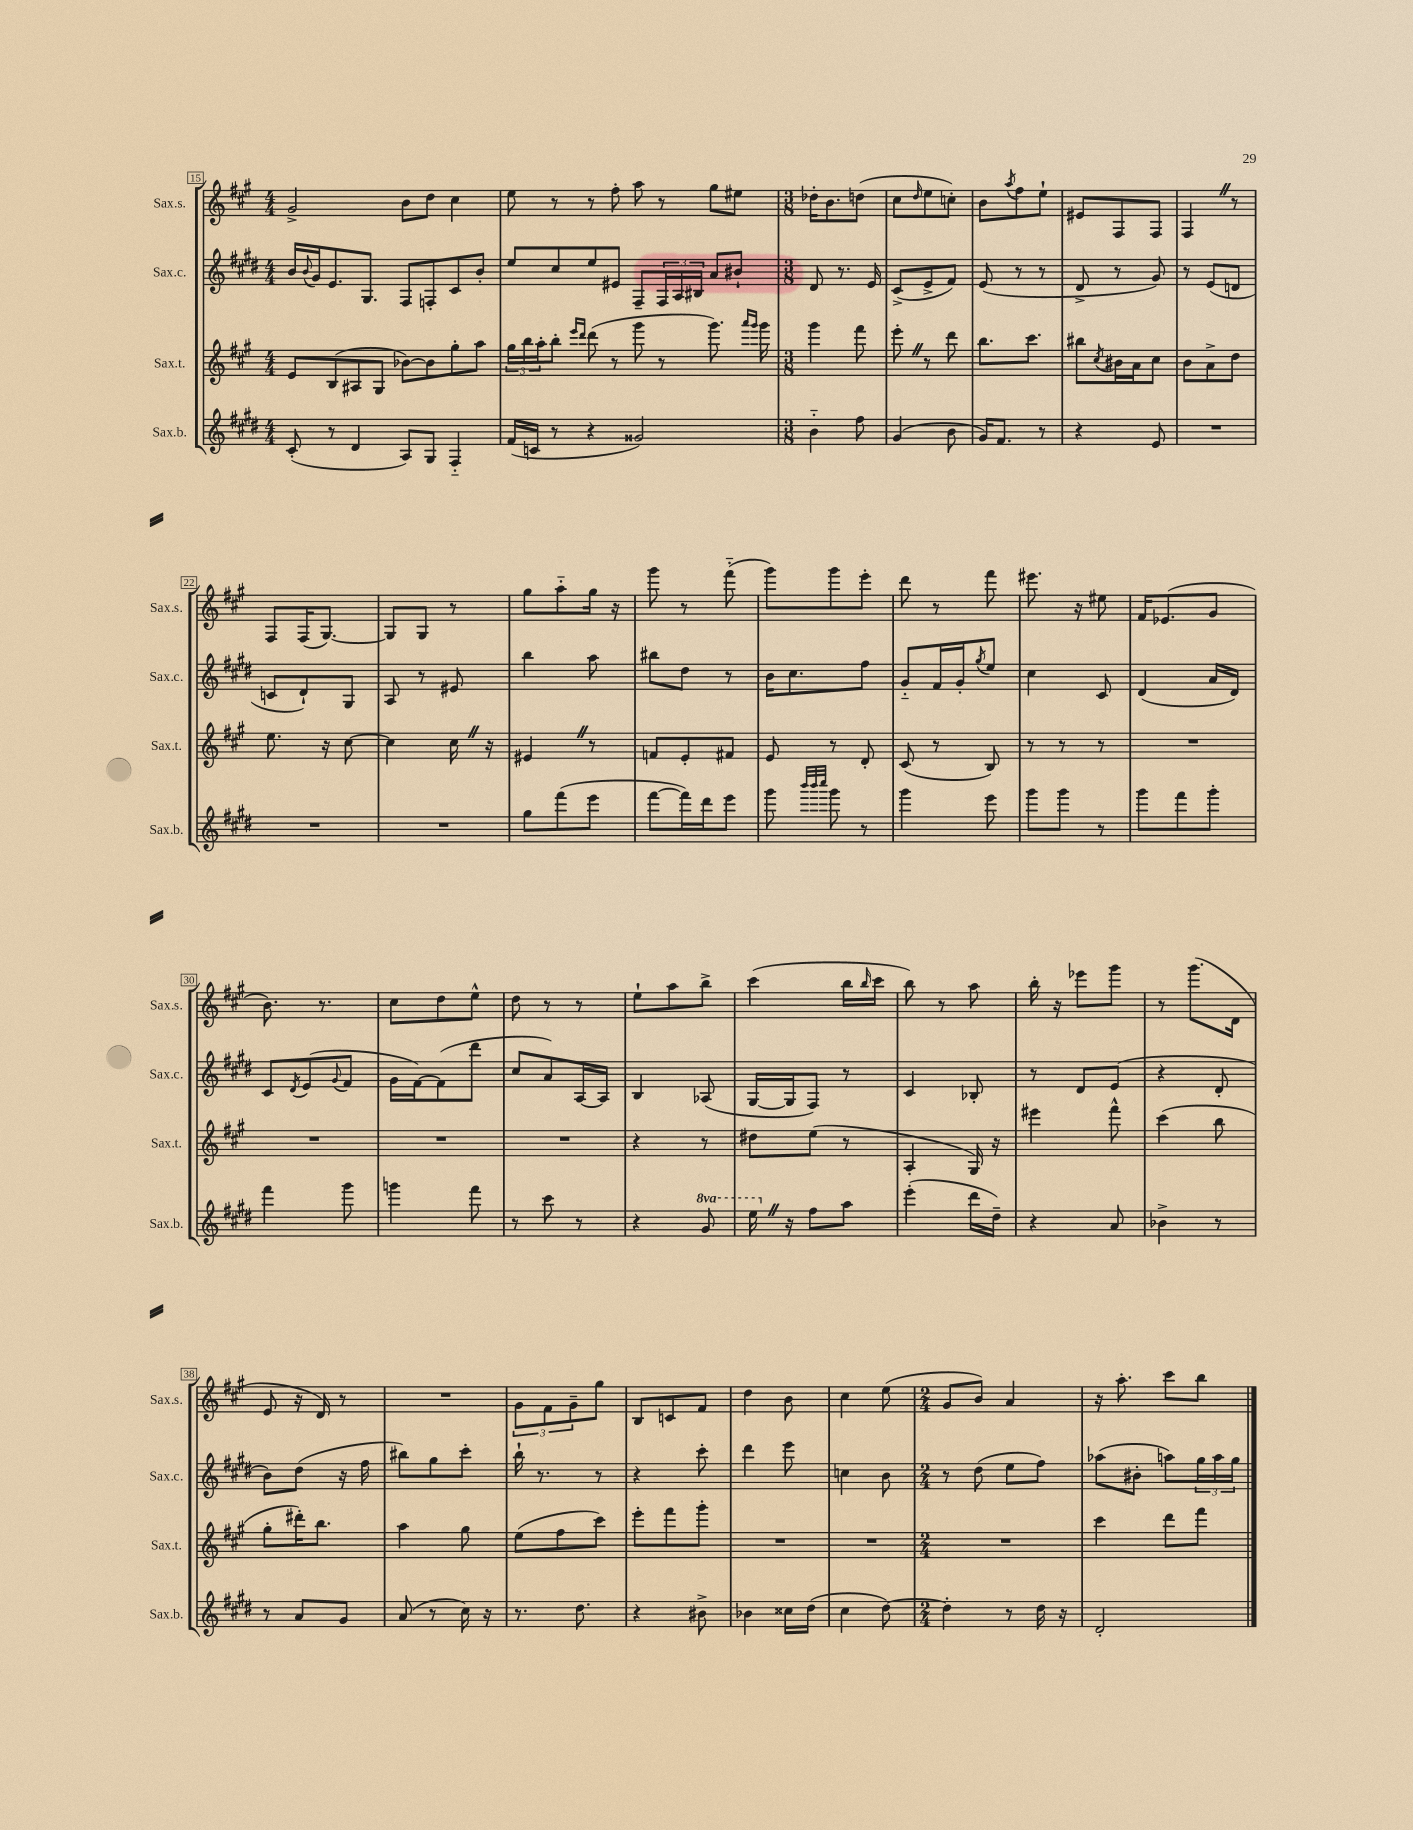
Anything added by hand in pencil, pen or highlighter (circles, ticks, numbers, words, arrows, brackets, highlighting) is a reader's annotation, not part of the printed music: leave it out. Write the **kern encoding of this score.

**kern	**kern	**kern	**kern
*part4	*part3	*part2	*part1
*staff4	*staff3	*staff2	*staff1
*I"Sax.b.	*I"Sax.t.	*I"Sax.c.	*I"Sax.s.
*I'Sax.b.	*I'Sax.t.	*I'Sax.c.	*I'Sax.s.
*clefG2	*clefG2	*clefG2	*clefG2
*k[f#c#g#d#]	*k[f#c#g#]	*k[f#c#g#d#]	*k[f#c#g#]
*M4/4	*M4/4	*M4/4	*M4/4
=15	=15	=15	=15
(8c#'/	8e/L	16b/LL	2g#^/
.	.	8qqb/	.
.	.	16g#/J	.
8r	(8B/	8.e/	.
4d#/	8A#X/	.	.
.	.	8.G#/J	.
.	8G#/J	.	.
8A/L)	[8b-X\L)	8F#/L	8b\L
8G#/J	8b-\]	8Fn'/	8dd\J
4F#/	8gg#'\	8c#/	4cc#\
.	8aa\J	8b'/J	.
=16	=16	=16	=16
(16f#/LL	24gg#\LL	8ee/L	8ee\
.	24bb\	.	.
16cn/JJ	.	.	.
.	24aa'\J	.	.
8r	8bb'\J	8cc#/	8r
.	16qqeee/LL	.	.
.	16qqddd/JJ	.	.
4r	(8ddd\	8ee/	8r
.	8r	8e#X/J	8ff#'\
2g##X/)	8ggg#\	8F#~/L	8aa\
.	8r	24F#/L	8r
.	.	24A/	.
.	.	24B#X/JJ	.
.	8.ggg#\)	8a/L	8gg#\L
.	.	8b#X`/J	8ee#X\J
.	16qqaaa/LL	.	.
.	16qqggg#/JJ	.	.
.	16ggg#\	.	.
=17	=17	=17	=17
*M3/8	*M3/8	*M3/8	*M3/8
4b\	4ggg#\	8d#/	16dd-X'\KL
.	.	.	8.b\
.	.	8.r	.
8ff#\	8fff#\	.	(8ddn\J
.	.	16e/	.
=18	=18	=18	=18
(4g#/	8eee'Z\	(8c#^/L	8cc#\L
.	.	.	16qqdd/
.	8r	8e^/	8ee\
8b\	8ddd\	8f#/J)	8ccn'\J)
=19	=19	=19	=19
16g#/KL)	8.bb\L	(8e/	8b\L
8.f#/J	.	.	.
.	.	.	8qaa/
.	.	8r	8ff#\
.	8.ccc#\J	.	.
8r	.	8r	8ee`\J
=20	=20	=20	=20
4r	8bb#X\L	8d#^/	8e#X/L
.	8qcc#/	.	.
.	16b#X\L	8r	8F#/
.	16a\J	.	.
8e/	8cc#\J	8g#/)	8F#/J
=21	=21	=21	=21
4.r	8b\L	8r	4F#Z/
.	8a^\	(8e/L	.
.	8dd\J	8dn/J	8r
!!LO:LB:g=z
=22	=22	=22	=22
4.r	8.ee\	8cn/L	8F#/L
.	.	8d#`/)	(16F#/K
.	16r	.	[8.G#/J)
.	[8cc#\	8G#/J	.
=23	=23	=23	=23
4.r	4cc#\]	8A/	8G#/L]
.	.	8r	8G#/J
.	16cc#Z\	8e#X/	8r
.	16r	.	.
=24	=24	=24	=24
8gg#\L	4e#XZ/	4bb\	8gg#\L
(8fff#\	.	.	8aa\
8eee\J	8r	8aa\	16gg#\Jk
.	.	.	16r
=25	=25	=25	=25
[8fff#\L	8fn/L	8bb#X\L	8ggg#\
16fff#\L])	8e'/	8dd#\J	8r
16ddd#\J	.	.	.
8eee\J	8f#X/J	8r	(8fff#\
=26	=26	=26	=26
8ggg#\	8e/	16b\KL	8ggg#\L)
.	.	8.cc#\	.
32qqbbb/LLL	.	.	.
32qqbbb/	.	.	.
32qqcccc#/JJJ	.	.	.
8ggg#\	8r	.	8ggg#\
8r	8d'/	8ff#\J	8eee'\J
=27	=27	=27	=27
4ggg#\	(8c#/	8g#/L	8ddd\
.	8r	16f#/L	8r
.	.	16g#'/J	.
.	.	8qgg#/	.
8eee\	8B/)	8ee/J	8fff#\
=28	=28	=28	=28
8ggg#\L	8r	4cc#\	8.eee#X\
8ggg#\J	8r	.	.
.	.	.	16r
8r	8r	8c#/	8ee#X\
=29	=29	=29	=29
8ggg#\L	4.r	(4d#/	16f#/KL
.	.	.	(8.e-X/
8fff#\	.	.	.
8ggg#'\J	.	16a/LL	8g#/J
.	.	16d#/JJ)	.
!!LO:LB:g=z
=30	=30	=30	=30
4fff#\	4.r	8c#/L	8.b\)
.	.	8qd#/	.
.	.	(8e/	.
.	.	.	8.r
.	.	8qqg#/	.
8ggg#\	.	8f#/J	.
=31	=31	=31	=31
4gggn\	4.r	16g#\LL	8cc#\L
.	.	[16f#\J)	.
.	.	(8f#\]	8dd\
8fff#\	.	8ddd#\J	8ee^^\J
=32	=32	=32	=32
8r	4.r	8cc#/L	8dd\
8ccc#\	.	8a/)	8r
8r	.	[16A/L	8r
.	.	16A/JJ]	.
=33	=33	=33	=33
4r	4r	4B/	8ee`\L
.	.	.	8aa\
*8va	*	*	*
8gg#/	8r	(8A-X/	8bb^\J
=34	=34	=34	=34
16eeeZ\	8dd#X\L	[16G#/LL	(4ccc#\
*X8va	*	*	*
16r	.	16G#/J]	.
8ff#\L	(8ee\J	8F#/J)	.
8aa\J	8r	8r	16bb\LL
.	.	.	16qqbb/
.	.	.	16ccc#\JJ
=35	=35	=35	=35
(4eee'\	4A'/	4c#/	8bb\)
.	.	.	8r
16ddd#\LL	16G#/)	8B-X'/	8aa\
16dd#~\JJ)	16r	.	.
=36	=36	=36	=36
4r	4eee#X\	8r	16bb'\
.	.	.	16r
.	.	8d#/L	8eee-X\L
8a/	8fff#^^\	(8e/J	8ggg#\J
=37	=37	=37	=37
4b-X^\	(4ccc#\	4r	8r
.	.	.	(8.ggg#\L
8r	8bb\	8d#'/	.
.	.	.	16d\Jk
!!LO:LB:g=z
=38	=38	=38	=38
8r	8gg#'\L	8b\L)	8e/
8a/L	16ddd#X'\K)	(8dd#\J	16r
.	8.bb\J	.	16d/)
8g#/J	.	16r	8r
.	.	16ff#\	.
=39	=39	=39	=39
(8a/	4aa\	8bb#X\L)	4.r
8r	.	8gg#\	.
16cc#\)	8gg#\	8ccc#'\J	.
16r	.	.	.
=40	=40	=40	=40
8.r	(8ee\L	16bb`\	12g#\L
.	.	8.r	.
.	.	.	12f#\
.	8ff#\	.	.
.	.	.	12g#~\
8.dd#\	.	.	.
.	8ccc#\J)	8r	8gg#\J
=41	=41	=41	=41
4r	8eee'\L	4r	8B/L
.	8fff#\	.	8cn/
8b#X^\	8ggg#'\J	8ccc#'\	8f#/J
=42	=42	=42	=42
4b-X\	4.r	4ddd#\	4dd\
16cc##X\LL	.	8eee\	8b\
(16dd#\JJ	.	.	.
=43	=43	=43	=43
4cc#\	4.r	4ccn\	4cc#\
[8dd#\)	.	8b\	(8ee\
=44	=44	=44	=44
*M2/4	*M2/4	*M2/4	*M2/4
4dd#'\]	2r	8r	8g#/L
.	.	(8dd#\	8b/J)
8r	.	8ee\L	4a/
16dd#\	.	8ff#\J)	.
16r	.	.	.
=45	=45	=45	=45
2d#'/	4ccc#\	(8aa-X\L	16r
.	.	.	8.aa'\
.	.	8b#X'\J	.
.	8ddd\L	8aan\L)	8ccc#\L
.	8fff#\J	24gg#\L	8bb\J
.	.	24aa\	.
.	.	24gg#\JJ	.
==	==	==	==
*-	*-	*-	*-
